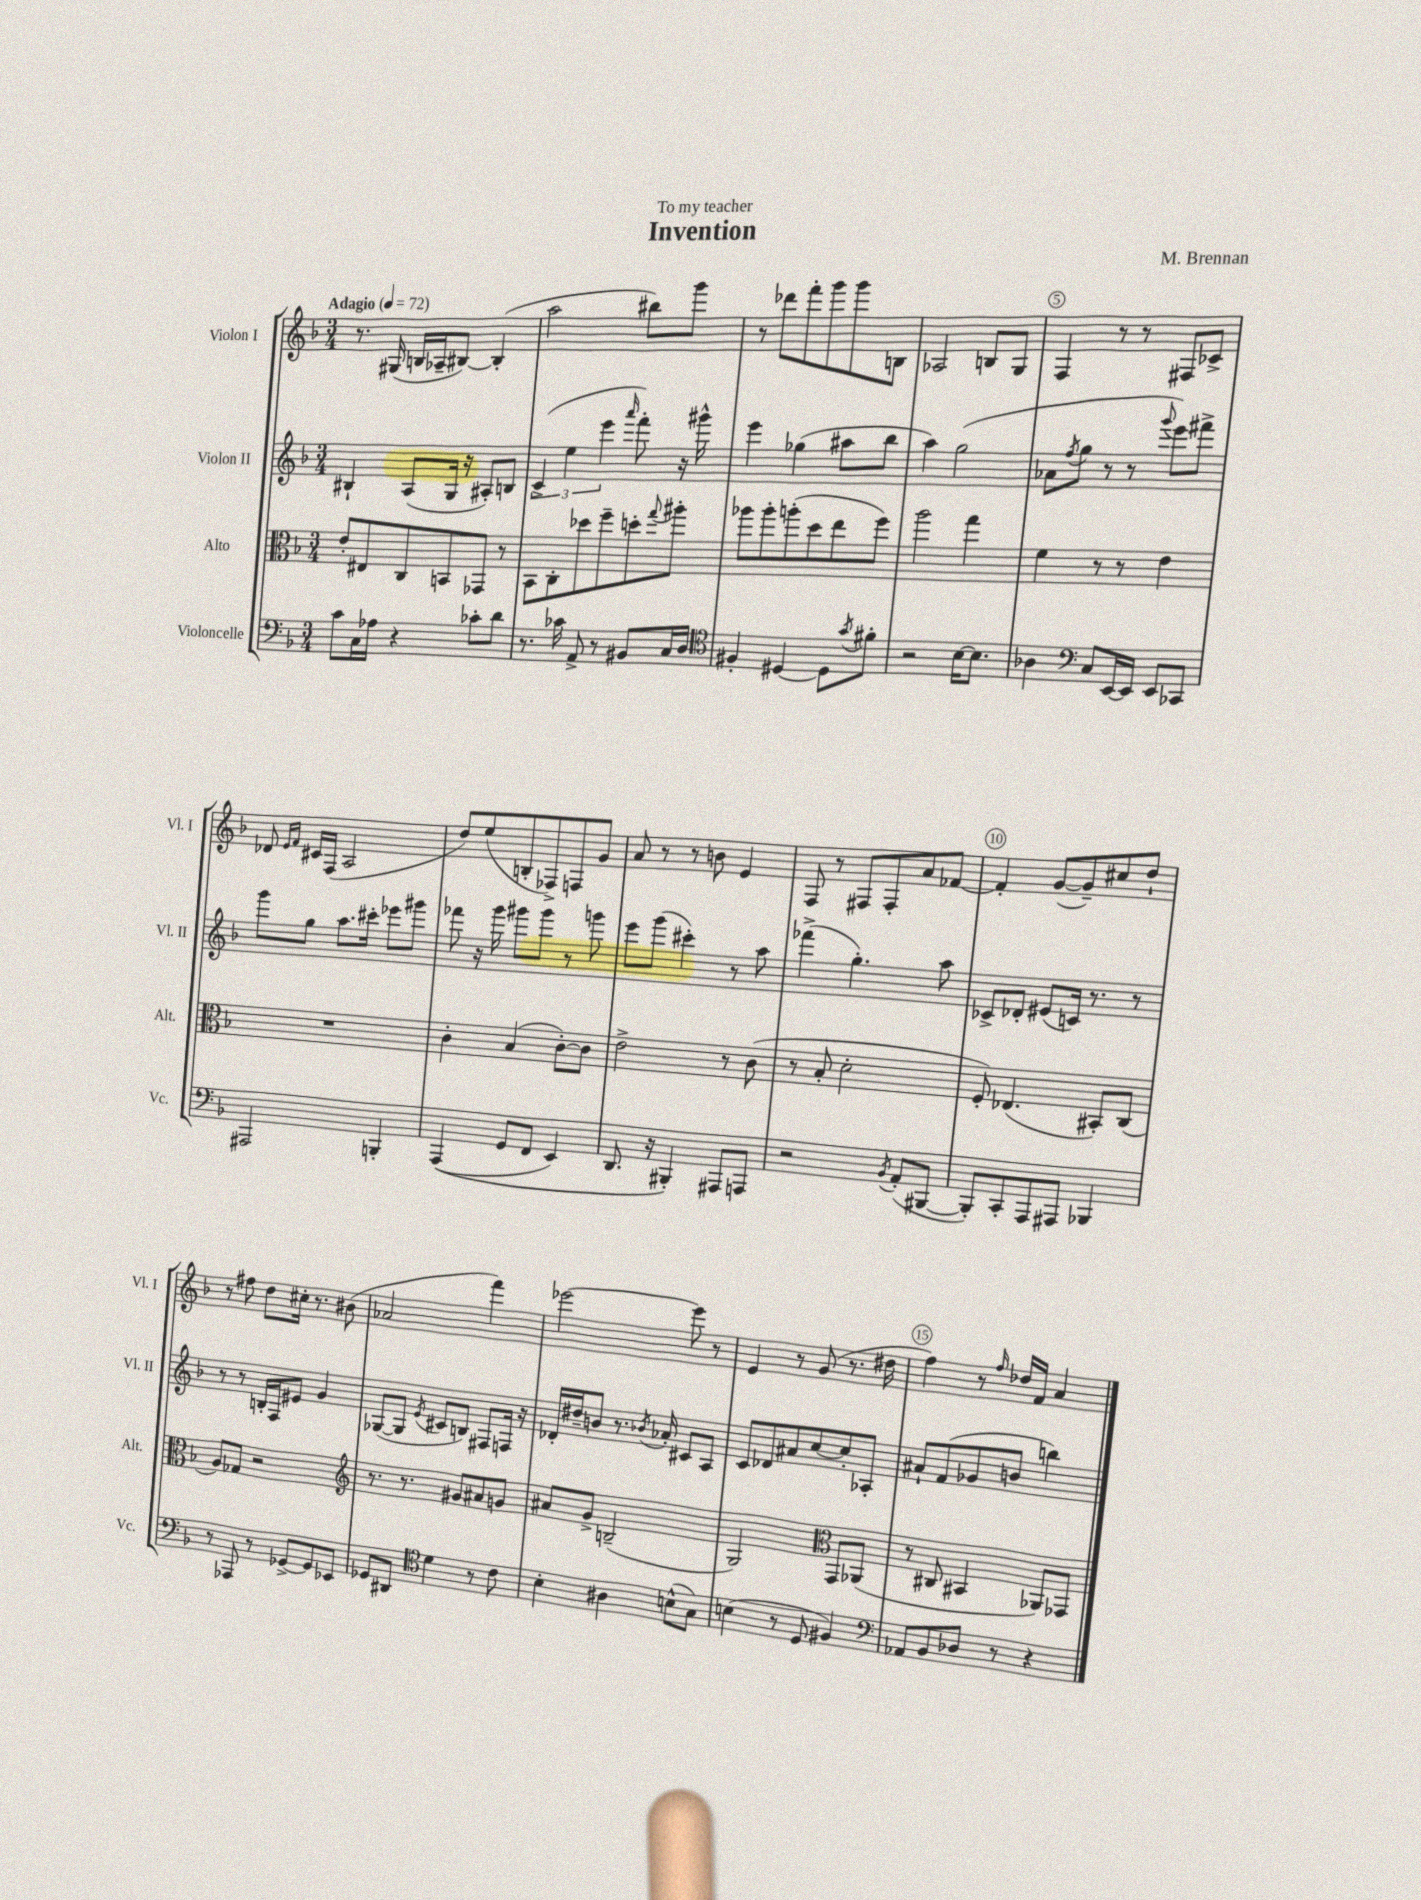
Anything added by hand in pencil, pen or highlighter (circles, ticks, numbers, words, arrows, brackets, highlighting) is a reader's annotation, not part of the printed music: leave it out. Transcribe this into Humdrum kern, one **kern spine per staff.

**kern	**kern	**kern	**kern
*staff4	*staff3	*staff2	*staff1
*clefF4	*clefC3	*clefG2	*clefG2
*k[b-]	*k[b-]	*k[b-]	*k[b-]
*M3/4	*M3/4	*M3/4	*M3/4
*MM72	*MM72	*MM72	*MM72
8c\L	8e'/L	4B#`/	8.r
16C\L	8E#/	.	.
16A-\JJ	.	.	(16G#/
4r	8C/	(8A/L	16B/LL
.	.	.	16A-~/J
.	8BB/	16G/Jk	[8B#/J)
.	.	16r	.
8c-'\L	8GG-/J	8A#'/L)	(4B#'/]
8d\J	8r	8B/J	.
=	=	=	=
8.r	8BB-\L	(6c^/	2aa\
.	8C'\	.	.
.	.	6ee\	.
16c-\	.	.	.
8AA^/	8dd-\	.	.
.	.	6eee\	.
8r	8ff~\	.	.
.	.	16qqaaa/	.
8BB#/L	8dd'\	8fff'\)	8bb#\L)
.	8qqgg/	.	.
16C/L	8aa#'\J	16r	8ggg\J
16D/JJ	.	16ggg#^^\	.
=	=	=	=
*clefC4	*	*	*
4F#'/	8aa-\L	4eee\	8r
.	8aa-'\	.	8ddd-\L
[4D#/	(8aa'\	(4gg-\	8fff'\
.	8dd\	.	8ggg\
8D#\]L	8ee\	8aa#\L	8ggg\
8qg/	.	.	.
8f#'\J	8ff\J)	8bb-\J	8B\J
=	=	=	=
2r	2aa\	4aa\)	2A-/
.	.	(2gg\	.
[16B-\LK	4gg\	.	8B/L
8.B-\]J	.	.	.
.	.	.	8G/J
=	=	=	=
4A-\	4f\	8a-\L	4F/
.	.	8qff/	.
.	.	8gg\J	.
*clefF4	*	*	*
8C/L	8r	8r	8r
[16EE/L	8r	8r	8r
16EE/]JJ	.	.	.
.	.	8qqggg/	.
8EE/L	4e\	8eee\L)	8F#/L
8CC-/J	.	8fff#^\J	8c-^/J
=	=	=	=
2AAA#/	2.r	8ggg\L	8d-/
.	.	.	16qqe/LL
.	.	.	16qqf/JJ
.	.	8gg\J	16c#/LL
.	.	.	(16F/JJ
.	.	8.aa\L	2A/
.	.	16ccc#'\Jk	.
4BBB'/	.	8eee-\L	.
.	.	8ggg#\J	.
=	=	=	=
&((4AAA/	4c'\	8fff-\	8dd/L)
.	.	16r	(8ee/
.	.	16ggg\	.
8GG/L	(4B-/	8ggg#\L	8B'/
8FF/J	.	8ggg#\J	8F-^/)
4EE/)	[8c'\L)	8r	8F/
.	8c\]J	8ggg\	8g/J
=	=	=	=
8.DD/	2e^\	8eee\L	8a/
.	.	(8ggg\J	8r
16r	.	.	.
4BBB#'/&)	.	4ccc#'\)	8r
.	.	.	8b\
8AAA#/L	8r	8r	4e/
8AAA/J	(8c\	8aa\	.
=	=	=	=
2r	8r	(4fff-^\	8F/
.	8B-'/	.	8r
.	2d'\	4.gg'\)	8F#/L
.	.	.	8F#'/
8qBB-/	.	.	.
(8AA'/L	.	.	8a/
[8BBB#/J	.	8aa\	[8f-/J
=	=	=	=
8BBB#'/]L)	8F'/)	8c-^/L	4f-'/]
8CC'/	(4.E-/	8d-'/J	.
8AAA/	.	(8e#/L	([8g/L
8AAA#/J	.	16c/Jk)	8g~/])
.	.	8.r	.
4BBB-/	8BB#'/L)	.	8cc#/
.	(8C/J	8r	8dd`/J
=	=	=	=
8r	8A/L)	8r	8r
8AAA-/	8G-/J	8r	8ff#\
8r	2r	16B'/LL	8dd\L
.	.	16F/J	.
[8GG-^/L	.	8e#/J	16cc#'\Jk
.	.	.	8.r
8GG-/]	.	4g/	.
8EE-/J	.	.	(8b#\
=	=	=	=
*	*clefG2	*	*
8GG-/L	8.r	([8G-/L	2a-/
8DD#/J	.	8G-/]J	.
.	8.r	.	.
*clefC4	*	*	*
.	.	8qe/	.
4d\	.	8c#/L	.
.	8g#/L	8B/J)	.
8r	8a#/	8F#/L	4fff\)
8c\	8g/J	16F/Jk	.
.	.	16r	.
=	=	=	=
4B-'\	8a#/L	16d-'/LL	[2eee-\
.	.	16dd#~/J	.
.	8g^/J	8b/J	.
4A#\	(2B~/	8.r	.
.	.	8qb-/	.
.	.	16a-'/	.
(8B^^\L	.	8c#/L	8eee-\]
8G\J)	.	8A/J	8r
=	=	=	=
(4B\	2G/)	8c/L	4e/
.	.	8d-/	.
8r	.	8a#/	8r
8D/	.	[8cc/	(8g/
*	*clefC3	*	*
4F#/)	8GG/L	8cc'/]	8.r
.	(8AA-/J	8A-'/J	.
.	.	.	16dd#\
=	=	=	=
*clefF4	*	*	*
8AA-/L	8r	8a#`/L	4ff\)
8BB-/	8C#/	(8f/	.
8D-/J	4BB#/	8g-/	8r
.	.	.	16qqff/
8r	.	8b/J	16dd-/LL
.	.	.	16f/JJ
4r	8AA-/L)	4bb\)	4a/
.	8GG-/J	.	.
==	==	==	==
*-	*-	*-	*-
